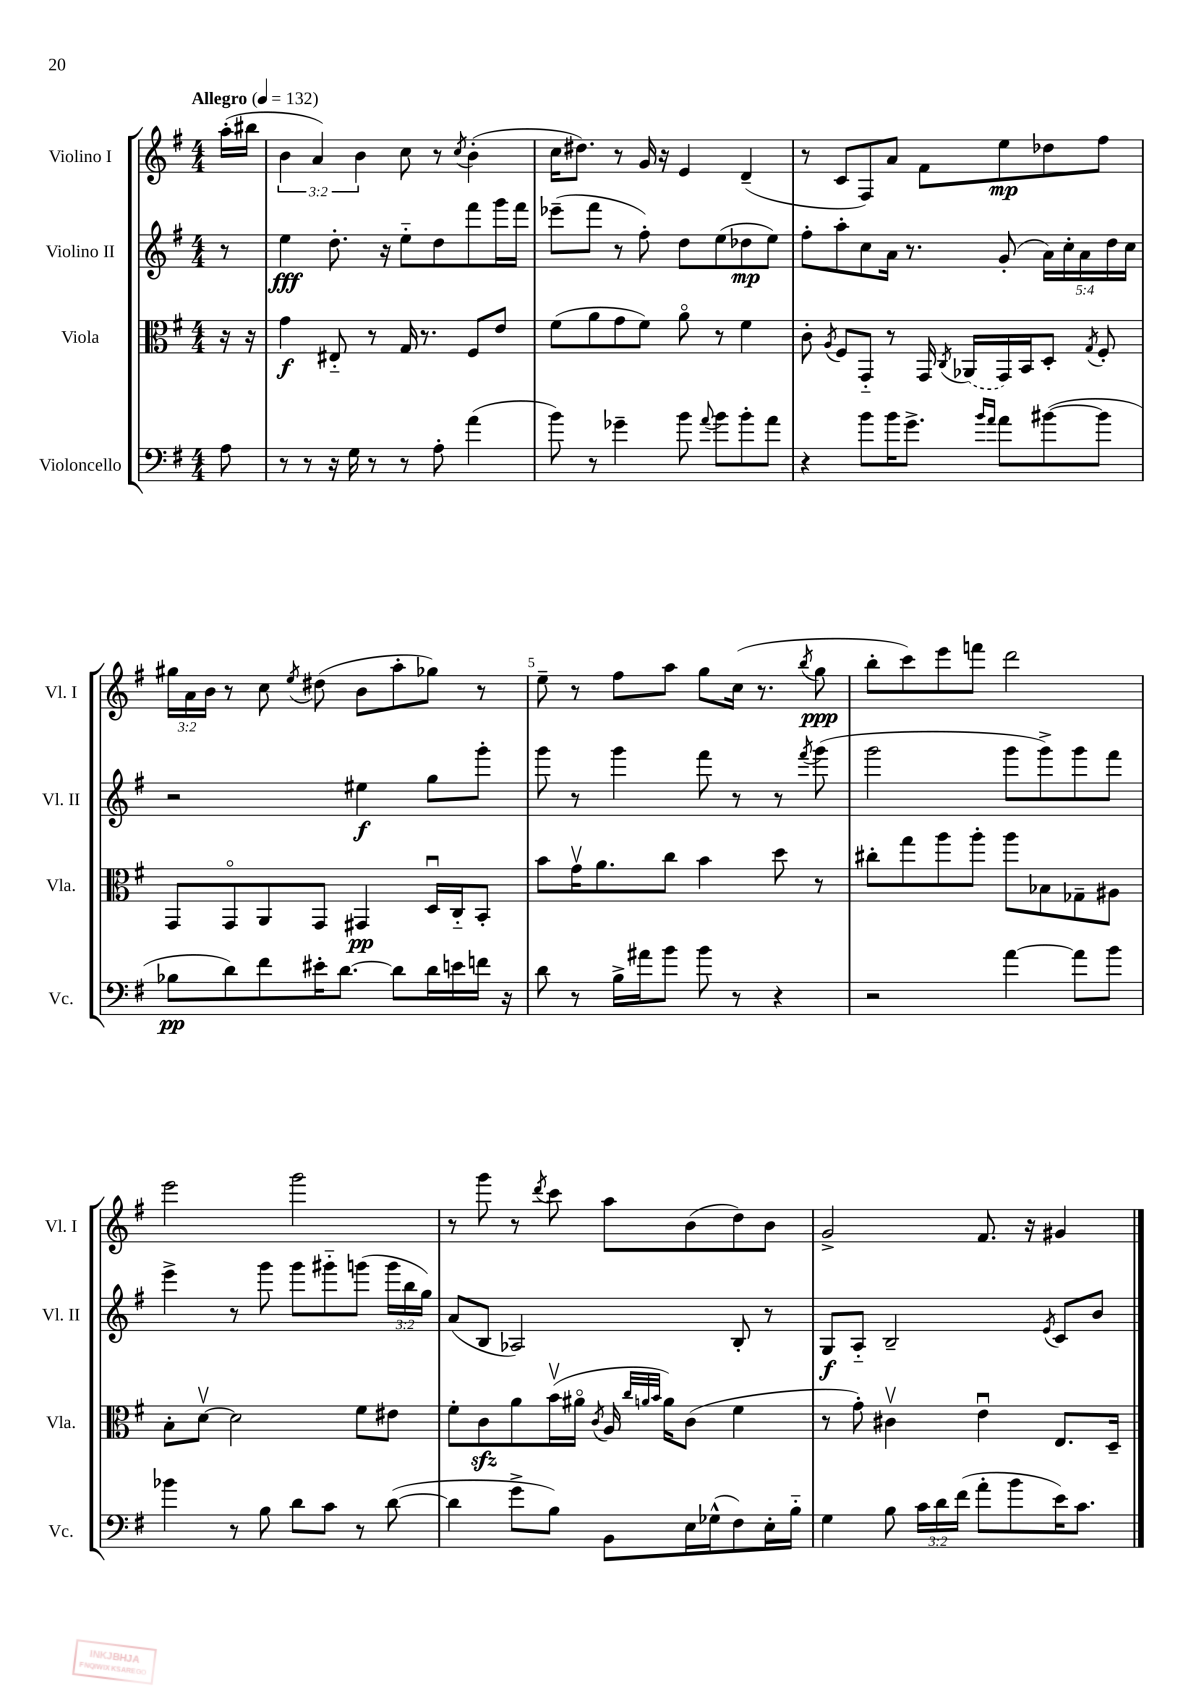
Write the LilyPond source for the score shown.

<<
\new StaffGroup <<
\new Staff = "s0" \with { instrumentName = "Violino I" shortInstrumentName = "Vl. I" } {
    \clef treble \key g \major \numericTimeSignature \time 4/4 \override Staff.TupletNumber.text = #tuplet-number::calc-fraction-text \partial 8 \tempo "Allegro" 4 = 132
    \autoBeamOff a''16[-.( bis''16] |
    \tuplet 3/2 { b'4 a'4) b'4 } c''8 r8 \acciaccatura { c''8 } b'4-.( |
    c''16[ dis''8.]) r8 g'16 r16 e'4 d'4--( |
    r8 c'8[ fis8) a'8] fis'8[ e''8\mp des''8 fis''8] |
    \tuplet 3/2 { gis''16[ a'16 b'16] } r8 c''8 \acciaccatura { e''8 } dis''8( b'8[ a''8-. ges''8]) r8 |
    e''8-- r8 fis''8[ a''8] g''8[ c''16]( r8. \acciaccatura { b''8 } g''8\ppp |
    b''8[-. c'''8) e'''8 f'''8] d'''2 |
    e'''2 g'''2 |
    r8 g'''8 r8 \acciaccatura { d'''8 } c'''8 a''8[ b'8( d''8) b'8] |
    g'2-> fis'8. r16 gis'4 \bar "|." |
}
\new Staff = "s1" \with { instrumentName = "Violino II" shortInstrumentName = "Vl. II" } {
    \clef treble \key g \major \numericTimeSignature \time 4/4 \override Staff.TupletNumber.text = #tuplet-number::calc-fraction-text \partial 8
    \autoBeamOff r8 |
    e''4\fff d''8.-. r16 e''8[-_ d''8 fis'''8 g'''16 fis'''16] |
    ees'''8[--( fis'''8] r8 fis''8-.) d''8[ e''8( des''8\mp e''8]) |
    fis''8[-. a''8-. c''8 a'16] r8. g'8-.( \tuplet 5/4 { a'16[) c''16-. a'16 d''16 c''16] } |
    r2 eis''4\f g''8[ g'''8]-. |
    g'''8 r8 g'''4 fis'''8 r8 r8 \acciaccatura { fis'''8 } g'''8( |
    g'''2 g'''8[ g'''8->) g'''8 fis'''8] |
    e'''4-> r8 g'''8 g'''8[ gis'''8-_ g'''8]( \tuplet 3/2 { g'''16[ b''16 g''16]) } |
    a'8[( b8] aes2) b8-. r8 |
    g8[\f a8]-_ b2-- \acciaccatura { e'8 } c'8[ b'8] \bar "|." |
}
\new Staff = "s2" \with { instrumentName = "Viola" shortInstrumentName = "Vla." } {
    \clef alto \key g \major \numericTimeSignature \time 4/4 \partial 8
    \autoBeamOff r16 r16 |
    g'4\f eis8-_ r8 g16 r8. fis8[ e'8] |
    fis'8[( a'8 g'8 fis'8]) a'8\flageolet r8 fis'4 |
    c'8-. \acciaccatura { a8 } fis8[ g,8]-_ r8 g,16 \acciaccatura { c8 } \once \slurDashed aes,16[( g,16) b,16 d8]-. \acciaccatura { g8 } fis8-. |
    g,8[ g,8\flageolet a,8 g,8] gis,4\pp d16[\downbow c16-_ b,8]-. |
    b'8[ g'16\upbow a'8. c''8] b'4 d''8 r8 |
    cis''8[-. g''8 a''8 a''8]-. a''8[ bes8 ges8-- ais8] |
    b8[-. d'8]~\upbow d'2 fis'8[ eis'8] |
    fis'8[-. c'8\sfz a'8 b'16\upbow( ais'16]\flageolet \acciaccatura { c'8 } a16 \grace { c''32[ a'32 b'32] } a'16[) c'8]( fis'4 |
    r8 g'8-.) cis'4\upbow e'4\downbow e8.[ d16]-- \bar "|." |
}
\new Staff = "s3" \with { instrumentName = "Violoncello" shortInstrumentName = "Vc." } {
    \clef bass \key g \major \numericTimeSignature \time 4/4 \override Staff.TupletNumber.text = #tuplet-number::calc-fraction-text \partial 8
    \autoBeamOff a8 |
    r8 r8 r16 g16 r8 r8 a8-. a'4( |
    b'8) r8 ges'4-- b'8 \appoggiatura { a'8 } b'8[ b'8-. a'8] |
    r4 b'8[ b'16 g'8.]-> \grace { b'16[ a'16] } a'8[ bis'8~( bis'8] |
    bes8[\pp d'8) fis'8 eis'16-. d'8.]~ d'8[ d'16 e'16 f'16] r16 |
    d'8 r8 b16[-> ais'16 b'8] b'8 r8 r4 |
    r2 a'4~ a'8[ b'8] |
    bes'4 r8 b8 d'8[ c'8] r8 d'8~( |
    d'4 g'8[-> b8]) b,8[ e16 ges16-^( fis8) e16-. b16]-_ |
    g4 b8 \tuplet 3/2 { c'16[ d'16 fis'16]( } a'8[-. b'8 e'16) c'8.] \bar "|." |
}
>>
>>
\layout { \context { \Score \override BarNumber.break-visibility = ##(#f #t #t) barNumberVisibility = #(every-nth-bar-number-visible 5) } }
